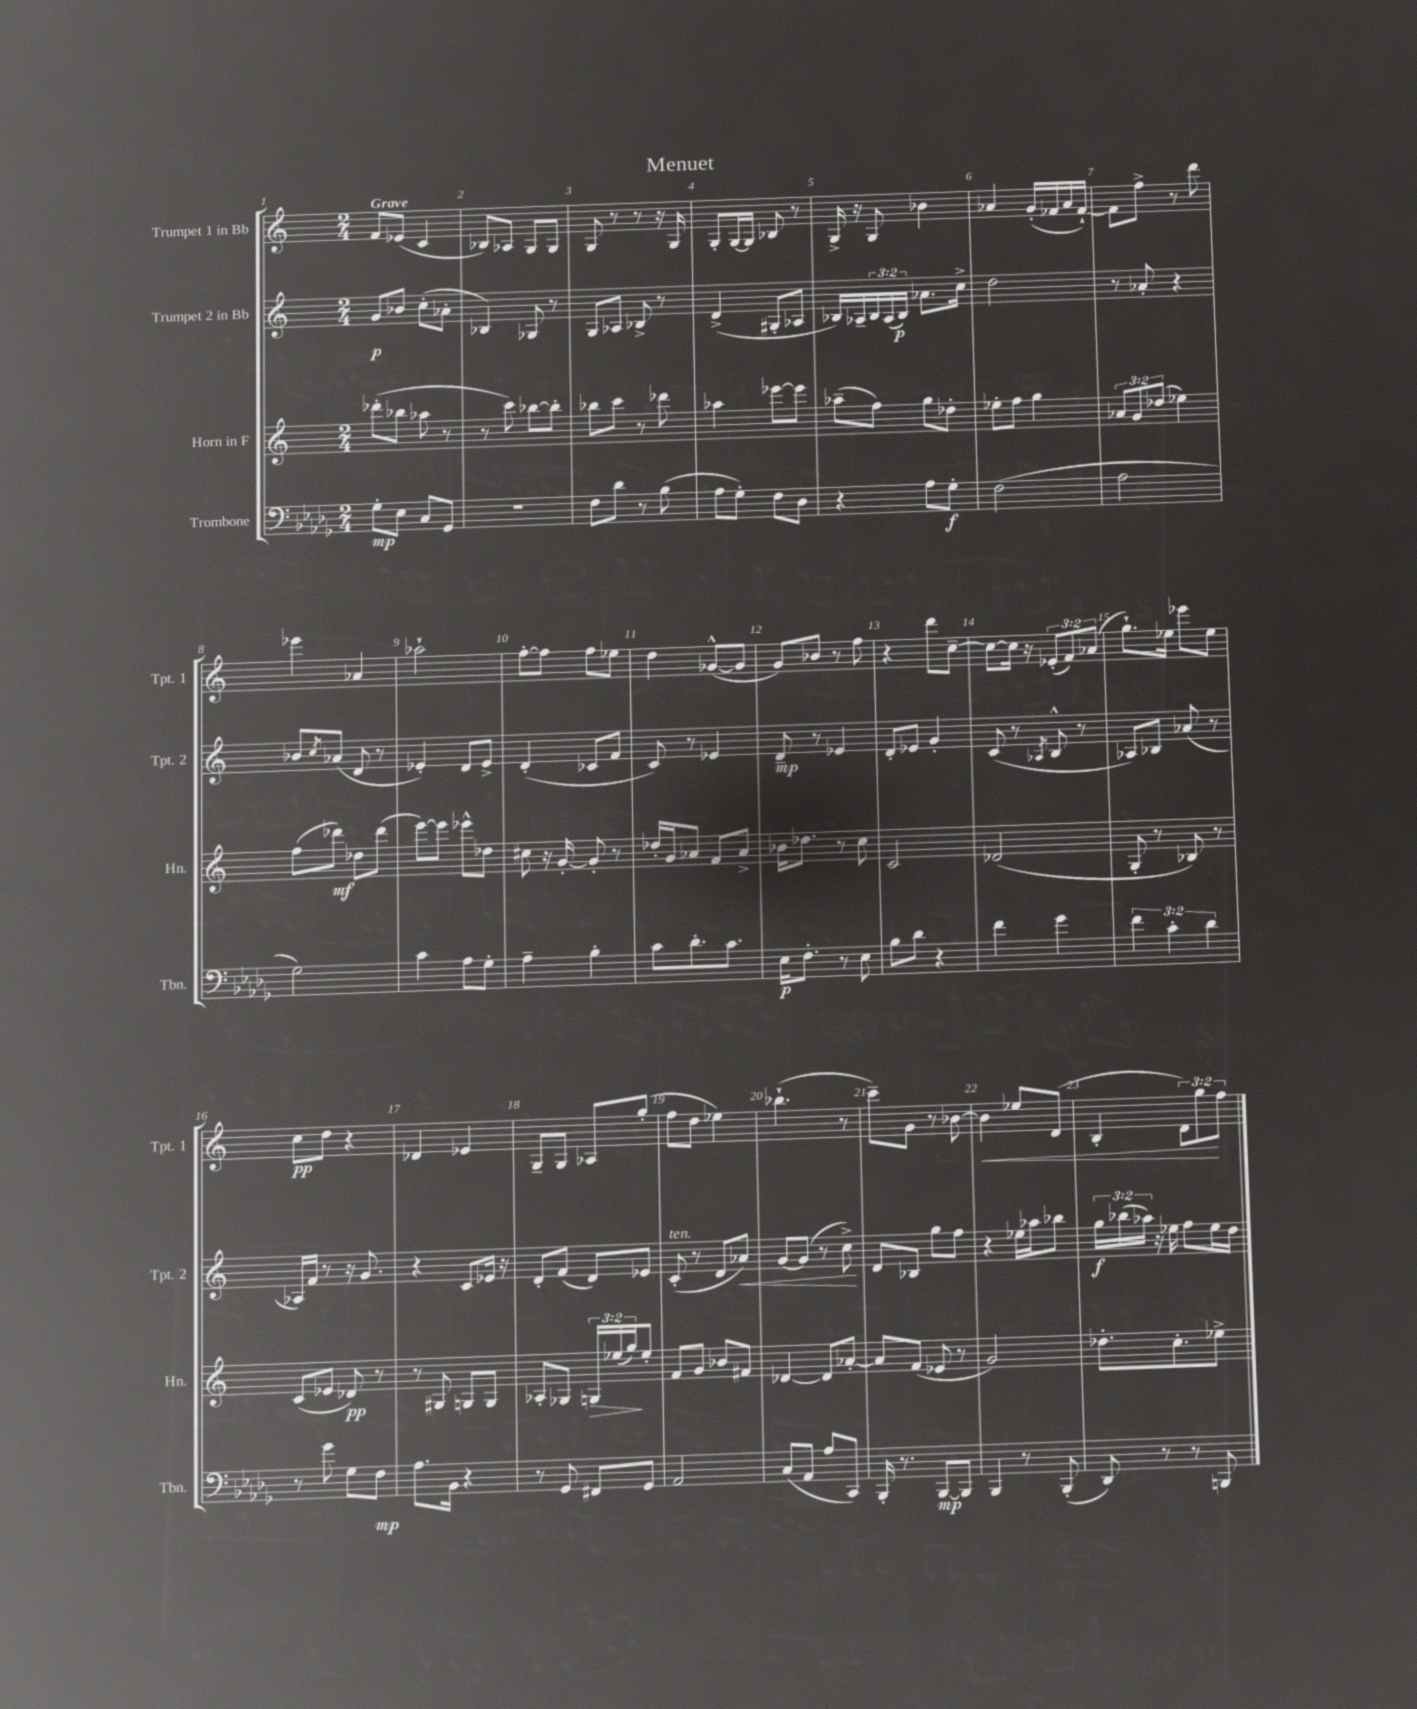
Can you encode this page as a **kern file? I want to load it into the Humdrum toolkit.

**kern	**kern	**kern	**kern
*staff4	*staff3	*staff2	*staff1
*clefF4	*clefG2	*clefG2	*clefG2
*k[b-e-a-d-g-]	*k[]	*k[]	*k[]
*M2/4	*M2/4	*M2/4	*M2/4
8G-'	(8ddd-'	8g	8f
8E-	8bb-	8b-	(8e-
8C	8aa-	(8cc'	4c
8GG-	8r	8a-'	.
=	=	=	=
2r	8r	4B-)	8B-)
.	8ccc)	.	8A-
.	[8bb-	8G-	8G
.	8bb-']	8r	8G
=	=	=	=
8F	8bb-	8G	8G
8d-	8ccc	8A-	8r
8r	8r	8B-^	8r
(8B-	8ddd-	8r	16r
.	.	.	16G
=	=	=	=
8A-	4aa-	(4d^	8G'
8G-')	.	.	[16G
.	.	.	16G]
8F	[8eee-	8G#'	8B-
8D-	8eee-]	8A-	8r
=	=	=	=
4r	(8aa-~	16B-)	16G^
.	.	16A-~	16r
.	8ff)	24B-	8G
.	.	(24A-	.
.	.	24B-)	.
8A-	8gg	8.a-	4b-
8G-'	8dd-'	.	.
.	.	16cc^	.
=	=	=	=
(2F	8ee-'	2dd	4a-
.	8ff	.	.
.	4gg	.	(16g'
.	.	.	16f-
.	.	.	16a-
.	.	.	[16f-`)
=	=	=	=
2A-	12a-	8r	8f-]
.	12g	.	.
.	.	8a-'	8ff^
.	(12dd-	.	.
.	4ee-)	4r	8r
.	.	.	8ddd
=	=	=	=
2G-)	(8ff	8b-	4eee-
.	.	8qcc	.
.	8ddd-)	(8a-	.
.	8dd-	8d	4a-
.	(8ddd-	8r	.
=	=	=	=
4c	[8eee)	4e-')	2aa-`
.	8eee]	.	.
8A-	8eee-^^	8d	.
8G-'	8dd-	8e-^	.
=	=	=	=
4A-~	8cc#	(4d'	[8ff'
.	16r	.	8ff]
.	[16g'	.	.
4B-'	8g']	8c-	8ff
.	8r	8f	8ee-
=	=	=	=
8c	16dd-'	8c)	4dd
.	16g	.	.
8.d-'	8a-	8r	.
.	8f	4e-	([8g-^^
8.c	.	.	.
.	8a-^	.	8g-]
=	=	=	=
16E-	16b-	8d~	8g)
8.F'	8.dd-	.	.
.	.	8r	8b-
8r	8r	4e-	8r
8E-	8cc	.	8ff
=	=	=	=
8B-	2c	8d'	4r
8d-	.	8e-	.
4r	.	4g'	8ddd
.	.	.	[8cc~
=	=	=	=
4f	(2d-	(8c	8cc_
.	.	8r	16cc]
.	.	.	16r
.	.	8qA-	.
4g-	.	8B^^	(12e-'
.	.	.	12f)
.	.	8r	.
.	.	.	(12a-
=	=	=	=
6f	8G'	8A-)	8.gg`)
.	8r	8B-	.
6c'	.	.	.
.	.	.	16ee-
.	8B-)	(8a-	8eee-
6d-	.	.	.
.	8r	8r	8ee-
=	=	=	=
8r	(8c	16A-)	8cc
.	.	16f	.
8g-	8e-	8r	8dd
8G-	8d-)	16r	4r
.	.	8.g	.
8F	8r	.	.
=	=	=	=
8.A-	8r	4r	4d-
.	8G#	.	.
16BB-	.	.	.
4r	8G	8c	4e-
.	8G	16e-	.
.	.	16r	.
=	=	=	=
8r	8A-'	8d'	8G~
8GG-	8G-	(8f	8G
8FF#	24G	8d)	8A-
.	(24ee-	.	.
.	24gg)	.	.
8GG-	8ee-'	8e-	(8gg'
=	=	=	=
2AA-	8f	(8c'	8ff
.	8g	8r	8dd
.	8b-	8d	4ee-)
.	8f#	8a-)	.
=	=	=	=
(8C	[4d-	[8g	(4.bb-`
8AA-	.	(8g]	.
8A-	8d-]	8r	.
8CC)	[8a-'	8cc^)	8r
=	=	=	=
16BBB-'	8a-]	8d	8ccc~)
8.r	.	.	.
.	(8f	8B-	8g
[8BBB-	8e-	8gg	8r
8BBB-]	8r	8ff	[8b-
=	=	=	=
4BBB-	2g)	4r	4b-]
8r	.	16ee-	8ee-
.	.	16aa-	.
(8BBB-'	.	8bb-	(8d
=	=	=	=
8DD-)	8.dd-'	24gg	4B'
.	.	(24bb-	.
.	.	24aa-)	.
8r	.	16r	.
.	8.cc'	16ee-	.
8r	.	8ff	12d)
.	.	.	12gg
8BBB	8ee-^	16ee-	.
.	.	.	12ff
.	.	16dd	.
==	==	==	==
*-	*-	*-	*-
